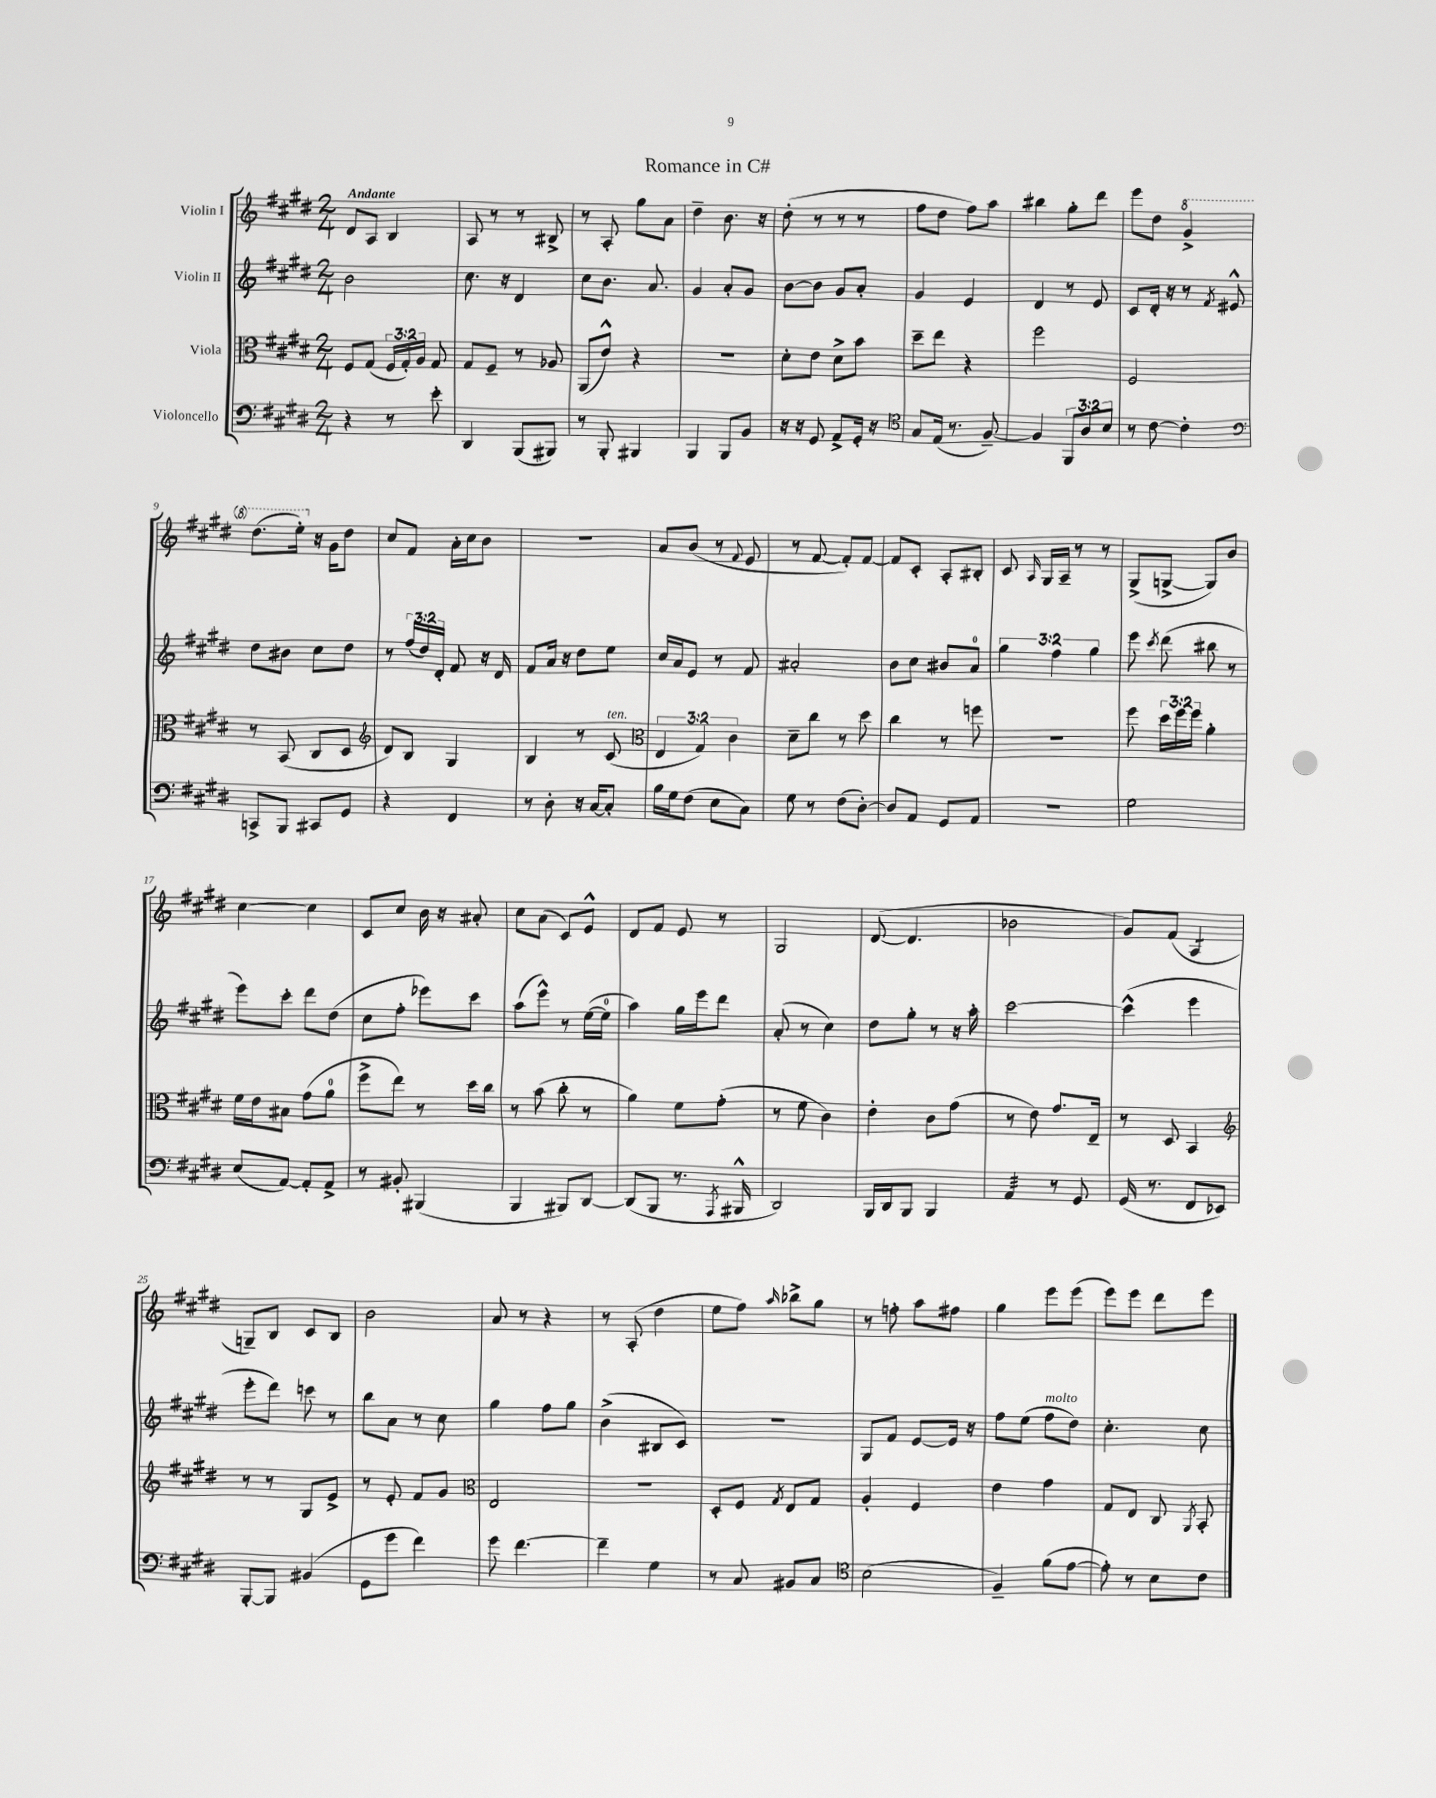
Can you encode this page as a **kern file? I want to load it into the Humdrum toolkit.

**kern	**kern	**kern	**kern
*staff4	*staff3	*staff2	*staff1
*clefF4	*clefC3	*clefG2	*clefG2
*k[f#c#g#d#]	*k[f#c#g#d#]	*k[f#c#g#d#]	*k[f#c#g#d#]
*M2/4	*M2/4	*M2/4	*M2/4
4r	8F#	2b	8d#
.	(8G#	.	8A
8r	24F#	.	4B
.	24G#')	.	.
.	24A	.	.
8e'	8G#	.	.
=	=	=	=
4DD#	8G#	8.cc#	8A
.	8F#~	.	8r
.	.	16r	.
(8BBB	8r	4d#	8r
8BBB#)	8A-	.	8B#^
=	=	=	=
8r	(8AA	8cc#	8r
8BBB'	8e^^)	8.b	8A'
4BBB#	4r	.	8gg#
.	.	8.a	.
.	.	.	8a
=	=	=	=
4BBB	2r	4g#	4dd#~
8BBB	.	8a'	8.b
8BB	.	8g#	.
.	.	.	16r
=	=	=	=
16r	8d#'	[8b	(8dd#'
16r	.	.	.
8GG#	8e	8b]	8r
8AA^	8d#^	8g#	8r
16GG#'	8b	8a'	8r
16r	.	.	.
=	=	=	=
*clefC4	*	*	*
8G#	8dd#~	4g#	8ff#
(16E	8ee	.	8dd#
8.r	.	.	.
.	4r	4e	8ff#)
[8F#~)	.	.	8aa
=	=	=	=
4F#]	2ff#	4d#	4bb#
12FF#	.	8r	8gg#'
12A	.	.	.
.	.	8e	8ddd#
12B	.	.	.
=	=	=	=
8r	2F#	8c#	8eee
[8c#	.	16d#'	8dd#
.	.	16r	.
4c#']	.	8r	4gg#^
.	.	8qf#	.
.	.	8e#^^	.
=	=	=	=
*clefF4	*	*	*
8CC^	8r	8dd#	(8.ddd#
8BBB	(8BB	8b#	.
.	.	.	16eee')
8CC#	8C#	8cc#	16r
.	.	.	16g#
8GG#	8D#	8dd#	8dd#
=	=	=	=
*	*clefG2	*	*
4r	8d#)	8r	8cc#
.	8B	(24ff#	8f#
.	.	24dd#)	.
.	.	24d#'	.
4FF#	4G#	8f#	16a'
.	.	.	16cc#
.	.	16r	8b
.	.	16d#	.
=	=	=	=
8r	4B	8f#	2r
8D#'	.	16a	.
.	.	16r	.
16r	8r	8dd#	.
[16C#	.	.	.
8C#']	(8c#	8ee	.
=	=	=	=
*	*clefC3	*	*
16B	6E	16cc#	8a
16G#	.	16a	.
(8F#	.	8e	(8b
.	6G#)	.	.
8E	.	8r	8r
.	6c#	.	.
.	.	.	8qqf#
8C#)	.	8f#	8e
=	=	=	=
8G#	8d#~	2a#'	8r
8r	8cc#	.	[8f#
(8F#	8r	.	8f#'])
[8D#')	8dd#	.	[8f#
=	=	=	=
8D#]	4cc#	8b	8f#]
8AA	.	8cc#	8c#'
8GG#	8r	8b#	8A'
8AA	8ff	8a	8B#'
=	=	=	=
2r	2r	6gg#	8c#
.	.	.	16qqA
.	.	.	16G#
.	.	6ff#	.
.	.	.	16A~
.	.	.	8r
.	.	6gg#	.
.	.	.	8r
=	=	=	=
2G#	8ff#	8eee	(8G#^
.	.	8qccc#	.
.	24dd#	(8ddd#	[8G^
.	24ff#	.	.
.	24ff#	.	.
.	4a'	8bb#	8G])
.	.	8r	8b
=	=	=	=
(8E	16f#	8eee)	[4cc#
.	16e	.	.
[8AA)	8B#	8ccc#'	.
8AA']	(8g#	8ddd#	4cc#]
8AA^	8a	(8dd#	.
=	=	=	=
8r	8ff#^	8cc#	8c#
8BB#'	8ee)	8ff#'	8cc#
(4BBB#	8r	8eee-)	16b
.	.	.	16r
.	16dd#	8ccc#	8a#'
.	16cc#	.	.
=	=	=	=
4BBB	8r	(8aa	8cc#
.	(8b	8eee^^)	(8a
8BBB#)	8cc#'	8r	8c#)
[8DD#	8r	([16ee	8e^^
.	.	16ee]	.
=	=	=	=
(8DD#]	4a)	4aa)	8d#
8BBB	.	.	8f#
8.r	8f#	16gg#	8e
.	.	16eee	.
.	(8g#'	8ddd#	8r
8qAAA	.	.	.
16BBB#^^	.	.	.
=	=	=	=
2DD#)	8r	(8a'	2G#
.	8f#	8r	.
.	4c#)	4cc#)	.
=	=	=	=
16BBB	4e'	8dd#	([8d#
16DD#	.	.	.
8BBB	.	8gg#'	4.d#]
4BBB	8c#	8r	.
.	(8g#	16r	.
.	.	16aa'	.
=	=	=	=
4AA	8r	[2ccc#	2b-
.	8e)	.	.
8r	8.g#	.	.
8GG#	.	.	.
.	16E~	.	.
=	=	=	=
(16GG#	8r	(4ccc#^^]	8g#)
8.r	.	.	.
.	8D#	.	(8f#
8FF#	4BB	4eee	4A
8EE-)	.	.	.
=	=	=	=
*	*clefG2	*	*
[8BBB'	8r	8eee'	8G~)
8BBB]	8r	8ddd#)	8B
(4BB#	8G#	8ccc	8c#
.	8e^	8r	8B
=	=	=	=
8GG#	8r	8bb	2b
8g#	8e'	8a	.
4f#)	8f#	8r	.
.	8g#	8cc#	.
=	=	=	=
*	*clefC3	*	*
8g#	2E	4gg#	8a
[4.f#	.	.	8r
.	.	8ff#	4r
.	.	8gg#	.
=	=	=	=
4f#~]	2r	(4b^	8r
.	.	.	(8A'
4G#	.	8B#	4dd#
.	.	8c#)	.
=	=	=	=
8r	8D#'	2r	8ee
8C#	8F#	.	8ff#)
.	8qG#	.	16qqaa
8BB#	8E	.	8bb-^
8C#	8G#	.	8gg#
=	=	=	=
*clefC4	*	*	*
(2B	4A'	8G#	8r
.	.	8f#	8ff'
.	4F#	[8e	8aa
.	.	16e]	8ff#
.	.	16r	.
=	=	=	=
4F#~)	4e	8ff#	4gg#
.	.	(8ee	.
(8f#	4g#	8ff#	8eee
[8e	.	8dd#)	(8eee
=	=	=	=
8e'])	8G#	4.cc#'	8eee)
8r	8E	.	8eee
8B	8C#	.	8ddd#
.	8qAA	.	.
8c#	8BB'	8cc#	8eee
==	==	==	==
*-	*-	*-	*-
